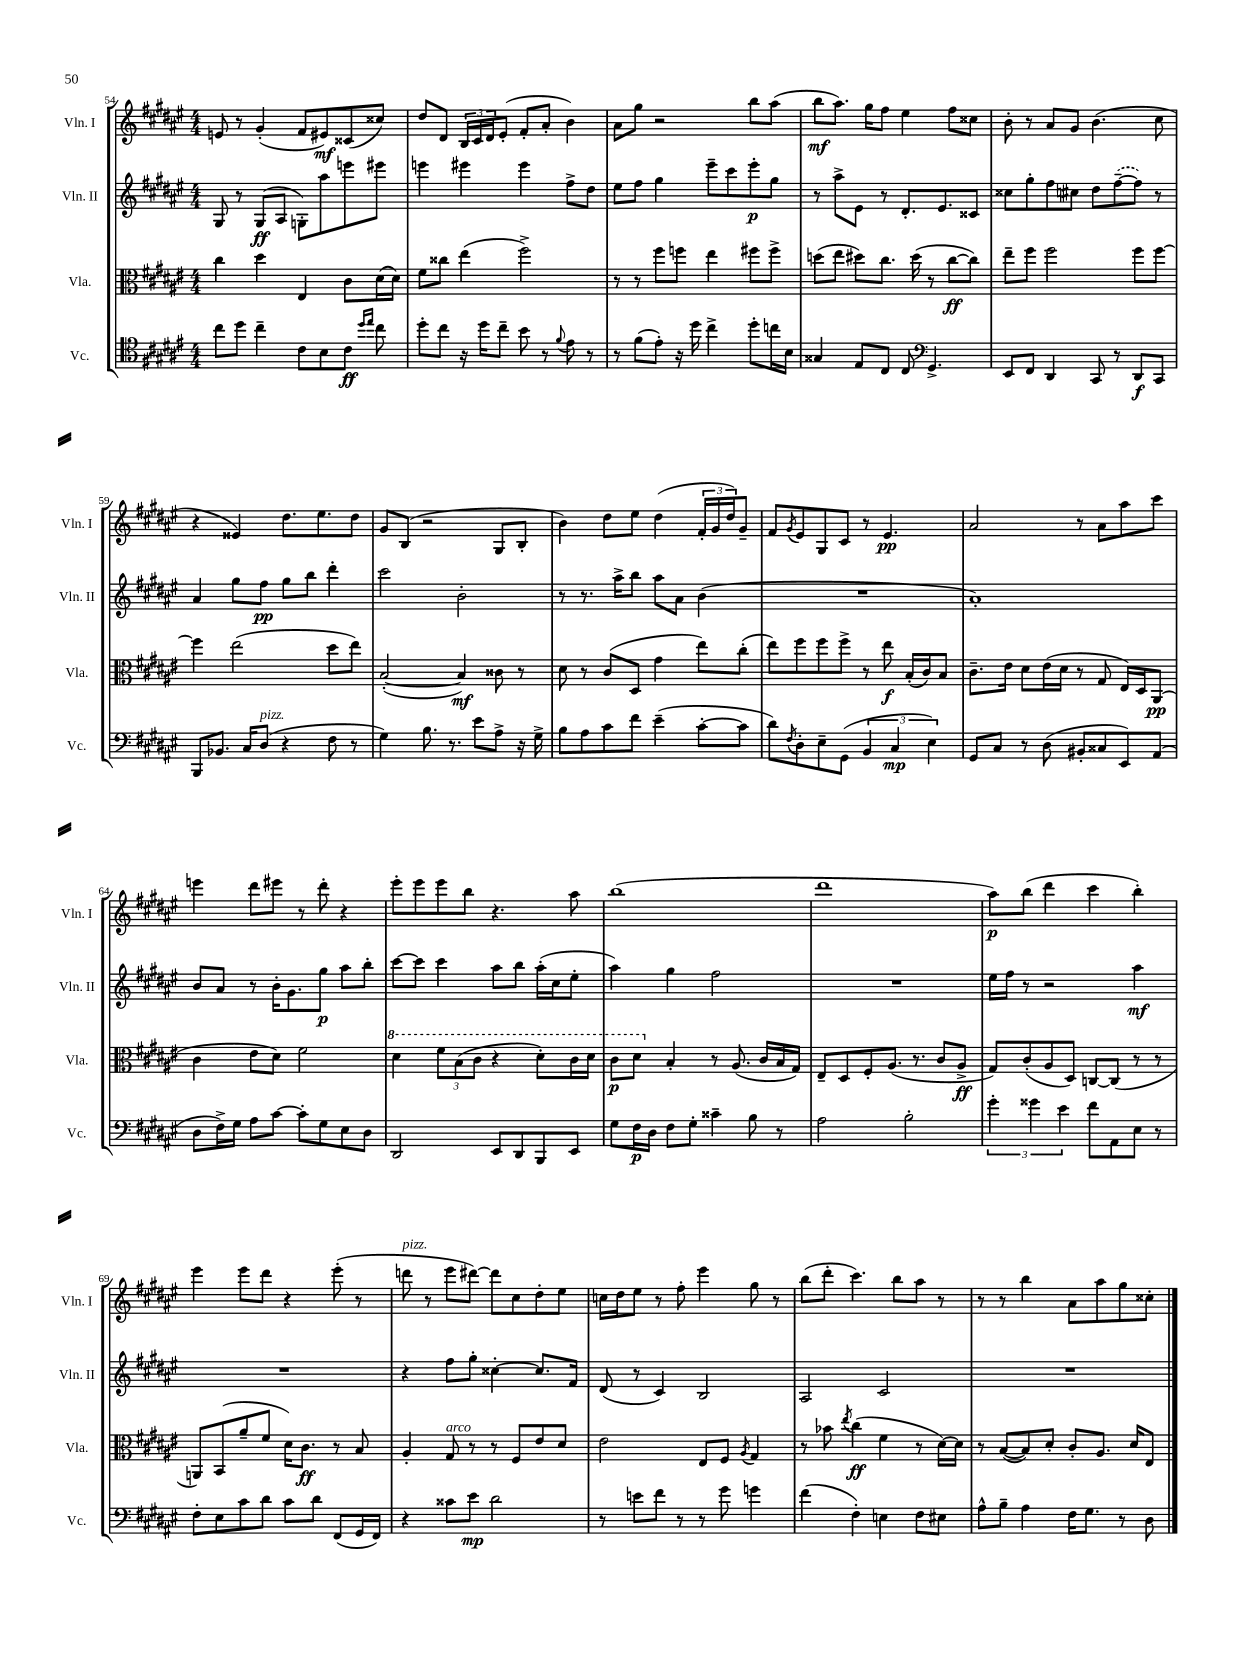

**kern	**dynam	**kern	**dynam	**kern	**dynam	**kern	**dynam
*part4	*part4	*part3	*part3	*part2	*part2	*part1	*part1
*staff4	*staff4	*staff3	*staff3	*staff2	*staff2	*staff1	*staff1
*I"Vc.	*	*I"Vla.	*	*I"Vln. II	*	*I"Vln. I	*
*I'Vc.	*	*I'Vla.	*	*I'Vln. II	*	*I'Vln. I	*
*clefC4	*	*clefC3	*	*clefG2	*	*clefG2	*
*k[f#c#g#d#a#e#]	*	*k[f#c#g#d#a#e#]	*	*k[f#c#g#d#a#e#]	*	*k[f#c#g#d#a#e#]	*
*M4/4	*	*M4/4	*	*M4/4	*	*M4/4	*
=54	=54	=54	=54	=54	=54	=54	=54
8cc#\L	.	4cc#\	.	8G#/	.	8en/	.
8dd#\J	.	.	.	8r	.	8r	.
4cc#~\	.	4dd#\	.	(8G#/L	ff	(4g#'/	.
.	.	.	.	8A#/J	.	.	.
8c#\L	.	4E#/	.	8Gn'\L)	.	8f#/L	.
8B\	.	.	.	8aa#\	.	8e#X/)	mf
8c#\J	ff	8c#\L	.	8eeen\	.	(8c##X/	.
16qqdd#/LL	.	.	.	.	.	.	.
16qqee#/JJ	.	.	.	.	.	.	.
8cc#\	.	(16d#\L	.	8eee#X\J	.	8cc##X/J)	.
.	.	16d#\JJ)	.	.	.	.	.
=55	=55	=55	=55	=55	=55	=55	=55
8dd#'\L	.	8f#\L	.	4eeen\	.	8dd#/L	.
8cc#\J	.	8cc##X\J	.	.	.	8d#/J	.
16r	.	(4ee#\	.	4eee#X\	.	24B/LL	.
.	.	.	.	.	.	24c#/	.
16dd#\KL	.	.	.	.	.	.	.
.	.	.	.	.	.	24d#/J	.
8cc#~\J	.	.	.	.	.	(8e#'/J	.
8b\	.	2ff#^\)	.	4eee#\	.	8f#'/L	.
8r	.	.	.	.	.	8a#'/J	.
8qqf#/	.	.	.	.	.	.	.
8e#\	.	.	.	8ff#^\L	.	4b\)	.
8r	.	.	.	8dd#\J	.	.	.
=56	=56	=56	=56	=56	=56	=56	=56
8r	.	8r	.	8ee#\L	.	8a#\L	.
(8f#\L	.	8r	.	8ff#\J	.	8gg#\J	.
8e#'\J)	.	8ff#\L	.	4gg#\	.	2r	.
16r	.	8ffn\J	.	.	.	.	.
16dd#\	.	.	.	.	.	.	.
4cc#^\	.	4ee#\	.	8eee#~\L	.	.	.
.	.	.	.	8ccc#\	.	.	.
8dd#'\L	.	8ff#X\L	.	8eee#'\	p	8bb\L	.
16ccn\L	.	8ff#^\J	.	8gg#\J	.	(8aa#\J	.
16B\JJ	.	.	.	.	.	.	.
=57	=57	=57	=57	=57	=57	=57	=57
4G##X/	.	(8ddn\L	.	8r	.	8bb\L	mf
.	.	8ee#\J	.	8aa#^\L	.	8.aa#\J)	.
8E#/L	.	8dd#X\L)	.	8e#\J	.	.	.
.	.	.	.	.	.	16gg#\KL	.
8C#/J	.	8.cc#\J	.	8r	.	8ff#\J	.
8C#/	.	.	.	8.d#'/L	.	4ee#\	.
.	.	(16dd#\	.	.	.	.	.
*clefF4	*	*	*	*	*	*	*
4.GG#^/	.	8r	.	.	.	.	.
.	.	.	.	8.e#/	.	.	.
.	.	[8cc#\L	ff	.	.	8ff#\L	.
.	.	8cc#\J])	.	8c##X/J	.	8cc##X\J	.
=58	=58	=58	=58	=58	=58	=58	=58
8EE#/L	.	8ee#~\L	.	8cc##X\L	.	8b'\	.
8FF#/J	.	8ff#\J	.	8gg#'\	.	8r	.
4DD#/	.	2ff#\	.	8ff#\	.	8a#/L	.
.	.	.	.	8cc#X\J	.	8g#/J	.
8CC#/	.	.	.	8dd#\L	.	(4.b\	.
8r	.	.	.	([8ff#~\	.	.	.
8DD#/L	f	8ff#\L	.	8ff#\J])	.	.	.
8CC#/J	.	[8ff#\J	.	8r	.	8cc#\	.
!!LO:LB:g=z
=59	=59	=59	=59	=59	=59	=59	=59
8BBB/L	.	4ff#\]	.	4a#/	.	4r	.
8.BB-X/J	.	.	.	.	.	.	.
.	.	(2ee#\	.	8gg#\L	.	4e##X/)	.
16C#/KL	.	.	.	.	.	.	.
!LO:TX:a:i:t=pizz.	!	!	!	!	!	!	!
(8D#/J	.	.	.	8ff#\J	pp	.	.
4r	.	.	.	8gg#\L	.	8.dd#\L	.
.	.	.	.	8bb\J	.	.	.
.	.	.	.	.	.	8.ee#\	.
8F#\	.	8dd#\L	.	4ddd#'\	.	.	.
8r	.	8ee#\J)	.	.	.	8dd#\J	.
=60	=60	=60	=60	=60	=60	=60	=60
4G#\)	.	([2B'/	.	2ccc#\	.	8g#/L	.
.	.	.	.	.	.	(8B/J	.
8.B\	.	.	.	.	.	2r	.
8.r	.	.	.	.	.	.	.
.	.	4B/])	mf	2b'\	.	.	.
8e#\L	.	.	.	.	.	.	.
8A#^\J	.	8c##X\	.	.	.	8G#/L	.
16r	.	8r	.	.	.	8B'/J	.
16G#^\	.	.	.	.	.	.	.
=61	=61	=61	=61	=61	=61	=61	=61
8B\L	.	8d#\	.	8r	.	4b\)	.
8A#\	.	8r	.	8.r	.	.	.
8c#\	.	(8c#/L	.	.	.	8dd#\L	.
.	.	.	.	16aa#^\KL	.	.	.
8f#\J	.	8D#/J	.	8bb\J	.	8ee#\J	.
(4e#~\	.	4g#\	.	8aa#\L	.	(4dd#\	.
.	.	.	.	8a#\J	.	.	.
[8c#'\L	.	8ee#\L)	.	(4b\	.	24f#'/LL	.
.	.	.	.	.	.	24g#/	.
.	.	.	.	.	.	24dd#/J)	.
8c#\J]	.	(8cc#'\J	.	.	.	8g#~/J	.
=62	=62	=62	=62	=62	=62	=62	=62
8d#\L)	.	8ee#\L)	.	1r	.	8f#/L	.
8qF#/	.	.	.	.	.	8qg#/	.
8D#'\	.	8ff#\	.	.	.	8e#/	.
8E#~\	.	8ff#\	.	.	.	8G#/	.
(8GG#\J	.	8ff#^\J	.	.	.	8c#/J	.
6BB/	.	8r	.	.	.	8r	.
.	.	8ee#\	f	.	.	4.e#/	pp
6C#/	mp	.	.	.	.	.	.
.	.	(16B'/LL	.	.	.	.	.
.	.	16c#/J)	.	.	.	.	.
6E#\)	.	.	.	.	.	.	.
.	.	8B/J	.	.	.	.	.
=63	=63	=63	=63	=63	=63	=63	=63
8GG#/L	.	8.c#~\L	.	1a#')	.	2a#/	.
8C#/J	.	.	.	.	.	.	.
.	.	16e#\Jk	.	.	.	.	.
8r	.	8d#\L	.	.	.	.	.
(8D#\	.	(16e#\L	.	.	.	.	.
.	.	16d#\JJ	.	.	.	.	.
8BB#X'/L	.	8r	.	.	.	8r	.
8C##X/	.	8G#/	.	.	.	8a#\L	.
8EE#/)	.	16E#/LL)	.	.	.	8aa#\	.
.	.	16D#/J	.	.	.	.	.
(8AA#/J	.	(8AA#/J	pp	.	.	8ccc#\J	.
!!LO:LB:g=z
=64	=64	=64	=64	=64	=64	=64	=64
8D#\L	.	4c#\	.	8b/L	.	4eeen\	.
16F#^\L)	.	.	.	8a#/J	.	.	.
16G#\JJ	.	.	.	.	.	.	.
8A#\L	.	8e#\L	.	8r	.	8ddd#\L	.
[8c#\J	.	8d#\J)	.	16b'\KL	.	8eee#X\J	.
.	.	.	.	8.g#\	.	.	.
8c#'\L]	.	2f#\	.	.	.	8r	.
8G#\	.	.	.	8gg#\J	p	8ddd#'\	.
8E#\	.	.	.	8aa#\L	.	4r	.
8D#\J	.	.	.	8bb'\J	.	.	.
=65	=65	=65	=65	=65	=65	=65	=65
*	*	*8va	*	*	*	*	*
2DD#/	.	4dd#\	.	[8ccc#\L	.	8eee#'\L	.
.	.	.	.	8ccc#\J]	.	8eee#\	.
.	.	12ff#\L	.	4ccc#\	.	8eee#\	.
.	.	(12b\	.	.	.	.	.
.	.	.	.	.	.	8bb\J	.
.	.	12cc#\J	.	.	.	.	.
8EE#/L	.	4r	.	8aa#\L	.	4.r	.
8DD#/	.	.	.	8bb\J	.	.	.
8BBB/	.	8dd#'\L)	.	(16aa#'\LL	.	.	.
.	.	.	.	16cc#\J	.	.	.
8EE#/J	.	16cc#\L	.	8ee#'\J	.	8aa#\	.
.	.	16dd#\JJ	.	.	.	.	.
=66	=66	=66	=66	=66	=66	=66	=66
8G#\L	.	8cc#\L	p	4aa#\)	.	(1bb	.
16F#\L	p	8dd#\J	.	.	.	.	.
16D#\JJ	.	.	.	.	.	.	.
*	*	*X8va	*	*	*	*	*
8F#\L	.	4B'/	.	4gg#\	.	.	.
8G#'\J	.	.	.	.	.	.	.
4c##X~\	.	8r	.	2ff#\	.	.	.
.	.	(8.A#/	.	.	.	.	.
8B\	.	.	.	.	.	.	.
.	.	16c#/LL	.	.	.	.	.
8r	.	16B/	.	.	.	.	.
.	.	16G#/JJ)	.	.	.	.	.
=67	=67	=67	=67	=67	=67	=67	=67
2A#\	.	8E#~/L	.	1r	.	1ddd#	.
.	.	8D#/	.	.	.	.	.
.	.	8F#'/	.	.	.	.	.
.	.	(8.A#/J	.	.	.	.	.
2B'\	.	.	.	.	.	.	.
.	.	8.r	.	.	.	.	.
.	.	8c#/L	.	.	.	.	.
.	.	8A#^/J	ff	.	.	.	.
=68	=68	=68	=68	=68	=68	=68	=68
6g#'\	.	8G#/L)	.	16ee#\LL	.	8aa#\L)	p
.	.	.	.	16ff#\JJ	.	.	.
.	.	(8c#'/	.	8r	.	(8bb\J	.
6g##X\	.	.	.	.	.	.	.
.	.	8A#/	.	2r	.	4ddd#\	.
6e#\	.	.	.	.	.	.	.
.	.	8D#/J)	.	.	.	.	.
8f#\L	.	[8Cn/L	.	.	.	4ccc#\	.
8AA#\	.	(8C/J]	.	.	.	.	.
8E#\J	.	8r	.	4aa#\	mf	4bb'\)	.
8r	.	8r	.	.	.	.	.
!!LO:LB:g=z
=69	=69	=69	=69	=69	=69	=69	=69
8F#'\L	.	8AAn/L)	.	1r	.	4eee#\	.
8E#\	.	(8BB/	.	.	.	.	.
8c#\	.	8a#~/	.	.	.	8eee#\L	.
8d#\J	.	8f#/J	.	.	.	8ddd#\J	.
8c#\L	.	16d#\KL)	.	.	.	4r	.
.	.	8.c#\J	ff	.	.	.	.
8d#\J	.	.	.	.	.	.	.
(8FF#/L	.	8r	.	.	.	(8eee#'\	.
16GG#/L	.	8B/	.	.	.	8r	.
16FF#/JJ)	.	.	.	.	.	.	.
=70	=70	=70	=70	=70	=70	=70	=70
!	!	!	!	!	!	!LO:TX:a:i:t=pizz.	!
4r	.	4A#'/	.	4r	.	8dddn\	.
.	.	.	.	.	.	8r	.
!	!	!LO:TX:a:i:t=arco	!	!	!	!	!
8c##X\L	.	8G#/	.	8ff#\L	.	8eee#\L	.
8e#\J	mp	8r	.	8gg#'\J	.	[8ddd#X\J)	.
2d#\	.	8r	.	[4cc##X'\	.	8ddd#\L]	.
.	.	8F#/L	.	.	.	8cc#\	.
.	.	8e#/	.	8.cc##/L]	.	8dd#'\	.
.	.	8d#/J	.	.	.	8ee#\J	.
.	.	.	.	16f#/Jk	.	.	.
=71	=71	=71	=71	=71	=71	=71	=71
8r	.	2e#\	.	(8d#/	.	16ccn\LL	.
.	.	.	.	.	.	16dd#\J	.
8en\L	.	.	.	8r	.	8ee#\J	.
8f#\J	.	.	.	4c#/)	.	8r	.
8r	.	.	.	.	.	8ff#'\	.
8r	.	8E#/L	.	2B/	.	4eee#\	.
8g#\	.	8F#/J	.	.	.	.	.
.	.	8qA#/	.	.	.	.	.
4gn\	.	4G#/	.	.	.	8gg#\	.
.	.	.	.	.	.	8r	.
=72	=72	=72	=72	=72	=72	=72	=72
(4f#\	.	8r	.	2A#/	.	(8bb\L	.
.	.	8b-X\	.	.	.	8ddd#'\J	.
.	.	8qee#/	.	.	.	.	.
4F#'\)	.	(4cc#\	ff	.	.	4.ccc#\)	.
4En\	.	4f#\	.	2c#/	.	.	.
.	.	.	.	.	.	8bb\L	.
8F#\L	.	8r	.	.	.	8aa#\J	.
8E#X\J	.	[16d#\LL)	.	.	.	8r	.
.	.	16d#\JJ]	.	.	.	.	.
=73	=73	=73	=73	=73	=73	=73	=73
8A#^^\L	.	8r	.	1r	.	8r	.
8B~\J	.	([8B/L	.	.	.	8r	.
4A#\	.	8B/])	.	.	.	4bb\	.
.	.	8d#'/J	.	.	.	.	.
16F#\KL	.	8c#'/L	.	.	.	8a#\L	.
8.G#\J	.	.	.	.	.	.	.
.	.	8.A#/J	.	.	.	8aa#\	.
8r	.	.	.	.	.	8gg#\	.
.	.	16d#/KL	.	.	.	.	.
8D#\	.	8E#/J	.	.	.	8cc##X'\J	.
==	==	==	==	==	==	==	==
*-	*-	*-	*-	*-	*-	*-	*-
